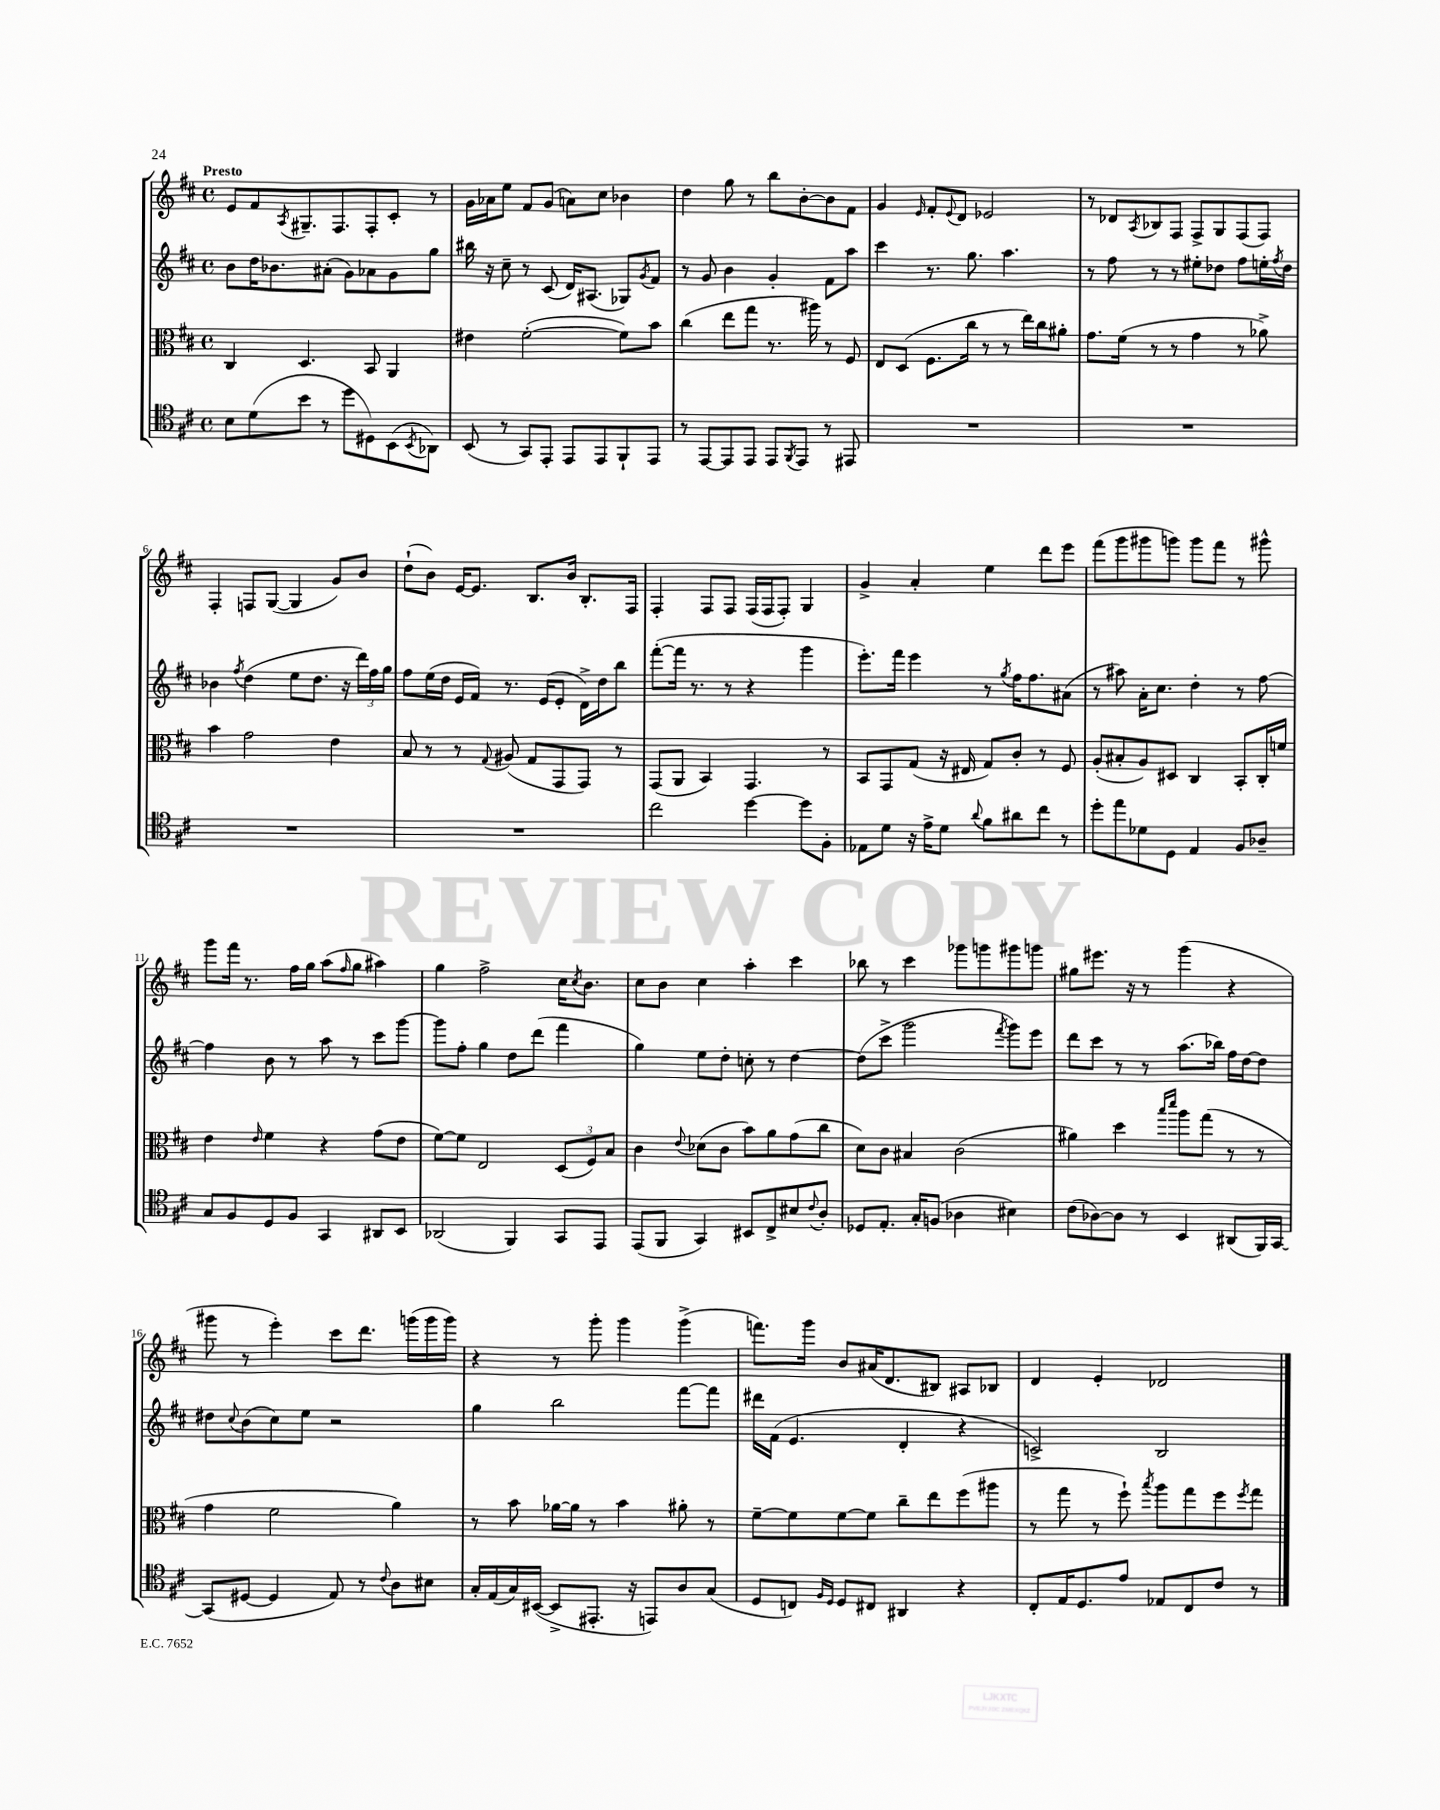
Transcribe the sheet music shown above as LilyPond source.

<<
\new StaffGroup <<
\new Staff = "s0" {
    \clef treble \key d \major \defaultTimeSignature \time 4/4 \tempo "Presto"
    e'8 fis'8 \acciaccatura { a8 } gis8.-- fis8. fis8-. cis'8-. r8 |
    g'16 aes'16 e''8 fis'8 g'8( a'8) cis''8 bes'4 |
    d''4 g''8 r8 b''8 b'8~-. b'8 fis'8 |
    g'4 \grace { e'16 } fis'8-. \appoggiatura { e'8 } d'8 ees'2 |
    r8 des'8 \acciaccatura { a8 } bes8 fis8 fis8-> g8 fis8( fis8) |
    fis4-. f8 g8~( g4 g'8) b'8 |
    d''8-!( b'8) e'16~ e'8. b8. b'16 b8.-. fis16 |
    fis4-. fis8 fis8 fis16( fis16 fis8-.) g4 |
    g'4-> a'4-. e''4 d'''8 e'''8 |
    fis'''8( g'''8 gis'''8 g'''8) g'''8 fis'''8 r8 gis'''8-^ |
    g'''8 fis'''16 r8. fis''16 g''16 a''8( \grace { fis''16 } g''8 ais''4) |
    g''4 fis''2-> cis''16 \acciaccatura { cis''8 } b'8. |
    cis''8 b'8 cis''4 a''4-. cis'''4 |
    bes''8 r8 cis'''4 ges'''8 g'''8 gis'''8 g'''8 |
    gis''8 eis'''8. r16 r8 g'''4( r4 |
    gis'''8 r8 e'''4-.) cis'''8 d'''8. g'''16( g'''16 g'''16) |
    r4 r8 g'''8-. g'''4 g'''4->( |
    f'''8.) g'''16 b'8 ais'16( d'8. bis8) ais8 bes8 |
    d'4 e'4-. des'2 \bar "|." |
}
\new Staff = "s1" {
    \clef treble \key d \major \defaultTimeSignature \time 4/4
    b'8 d''16 bes'8. ais'8-.( g'8) aes'8 g'8 g''8 |
    bis''16 r16 cis''8-- r8 cis'8( d'16) ais8.( ges8) \acciaccatura { g'8 } fis'8 |
    r8 g'8 b'4 g'4-. fis'8 a''8 |
    cis'''4 r8. g''8. a''4. |
    r8 fis''8 r8 r8 eis''8-. des''8 fis''8 e''16-. \acciaccatura { fis''8 } des''16 |
    bes'4 \acciaccatura { fis''8 } d''4( e''8 d''8. r16 \tuplet 3/2 { d'''16) fis''16 g''16 } |
    fis''8 e''16( d''16 e'16 fis'16) r8. e'16( e'8-. d'16->) d''16 b''8 |
    fis'''8~-.( fis'''16 r8. r8 r4 g'''4 |
    e'''8.-.) fis'''16 e'''4 r8 \acciaccatura { g''8 } fis''16 fis''8. ais'8( |
    r8 ais''8) a'16-. cis''8. d''4-. r8 fis''8~ |
    fis''4 b'8 r8 a''8 r8 cis'''8 g'''8~ |
    g'''8 fis''8-. g''4 d''8 d'''8( fis'''4 |
    g''4) e''8 d''8-. c''8-. r8 d''4~ |
    d''8( cis'''8-> g'''2 \acciaccatura { fis'''8 } g'''8) e'''8 |
    d'''8 cis'''8 r8 r8 a''8.( bes''16) fis''16 d''16~ d''8 |
    dis''8 \appoggiatura { cis''8 } b'8( cis''8) e''8 r2 |
    g''4 b''2 fis'''8~ fis'''8 |
    dis'''16 fis'16( e'4. d'4-. r4 |
    c'2->) b2 \bar "|." |
}
\new Staff = "s2" {
    \clef alto \key d \major \defaultTimeSignature \time 4/4
    cis4 d4. b,8 a,4 |
    eis'4 fis'2~-.( fis'8) b'8 |
    cis''4( e''8 g''8 r8. ais''16) r8 fis8 |
    e8 d8( fis8. cis''16 r8 r8 e''16) cis''16 ais'8-. |
    g'8. fis'16( r8 r8 g'4 r8 aes'8->) |
    b'4 g'2 e'4 |
    b8 r8 r8 \appoggiatura { g8 } ais8( g8 g,8 g,8) r8 |
    g,8( a,8 b,4) g,4. r8 |
    b,8 g,8 g8( r16 eis16 g8) cis'8-. r8 fis8 |
    a8-.( bis8-. a8) dis8 cis4 b,8-. cis16-. f'16 |
    e'4 \grace { e'16 } fis'4 r4 g'8( e'8 |
    fis'8~) fis'8 e2 \tuplet 3/2 { d8( fis8) b8 } |
    cis'4 \appoggiatura { e'8 } des'8( cis'8 b'8) a'8 g'8( cis''8 |
    d'8) cis'8 bis4 cis'2( |
    ais'4) d''4 \grace { b''16 d'''16 } a''8 g''8( r8 r8 |
    g'4 fis'2 a'4) |
    r8 b'8 aes'16~ aes'16 r8 b'4 ais'8-. r8 |
    fis'8~-- fis'8 fis'8~ fis'8 cis''8-- e''8 fis''8( ais''8 |
    r8 g''8 r8 fis''8-!) \acciaccatura { b''8 } a''8 g''8 fis''8 \acciaccatura { fis''8 } g''8 \bar "|." |
}
\new Staff = "s3" {
    \clef tenor \key d \major \defaultTimeSignature \time 4/4
    b8 d'8( b'8 r8 d''8 dis8) b,8( \acciaccatura { b,8 } aes,8) |
    b,8( r8 g,8) e,8-. e,8 e,8 fis,8-! e,8 |
    r8 e,8~ e,8 e,8 e,8 \acciaccatura { fis,8 } e,8 r8 eis,8 |
    R1 |
    R1 |
    R1 |
    R1 |
    cis''2 d''4~ d''8 fis8-. |
    ees8 d'8 r16 e'16-> d'8 \appoggiatura { a'8 } fis'8 ais'8 cis''8 r8 |
    d''8-. e''8 des'8 d8 e4 fis8 aes8-- |
    g8 fis8 d8 fis8 g,4 ais,8 b,8 |
    aes,2( fis,4) g,8 e,8 |
    e,8( fis,8 g,4) bis,8 cis8-> bis8 \appoggiatura { cis'8 } a8-. |
    des8 e8.-. g16-. f8( aes4 bis4) |
    cis'8( aes8~) aes8 r8 b,4 ais,8( fis,16) g,16~ |
    g,8( dis8~ dis4 e8) r8 \appoggiatura { cis'8 } a8 bis8 |
    g16-. e16( g16) bis,16~( bis,8-> eis,8.-. r16 e,8) a8 g8( |
    d8 c8) \grace { fis16 d16 } d8 cis8 ais,4 r4 |
    cis8-. e16 d8. e'8 ees8 cis8 cis'8 r8 \bar "|." |
}
>>
>>
